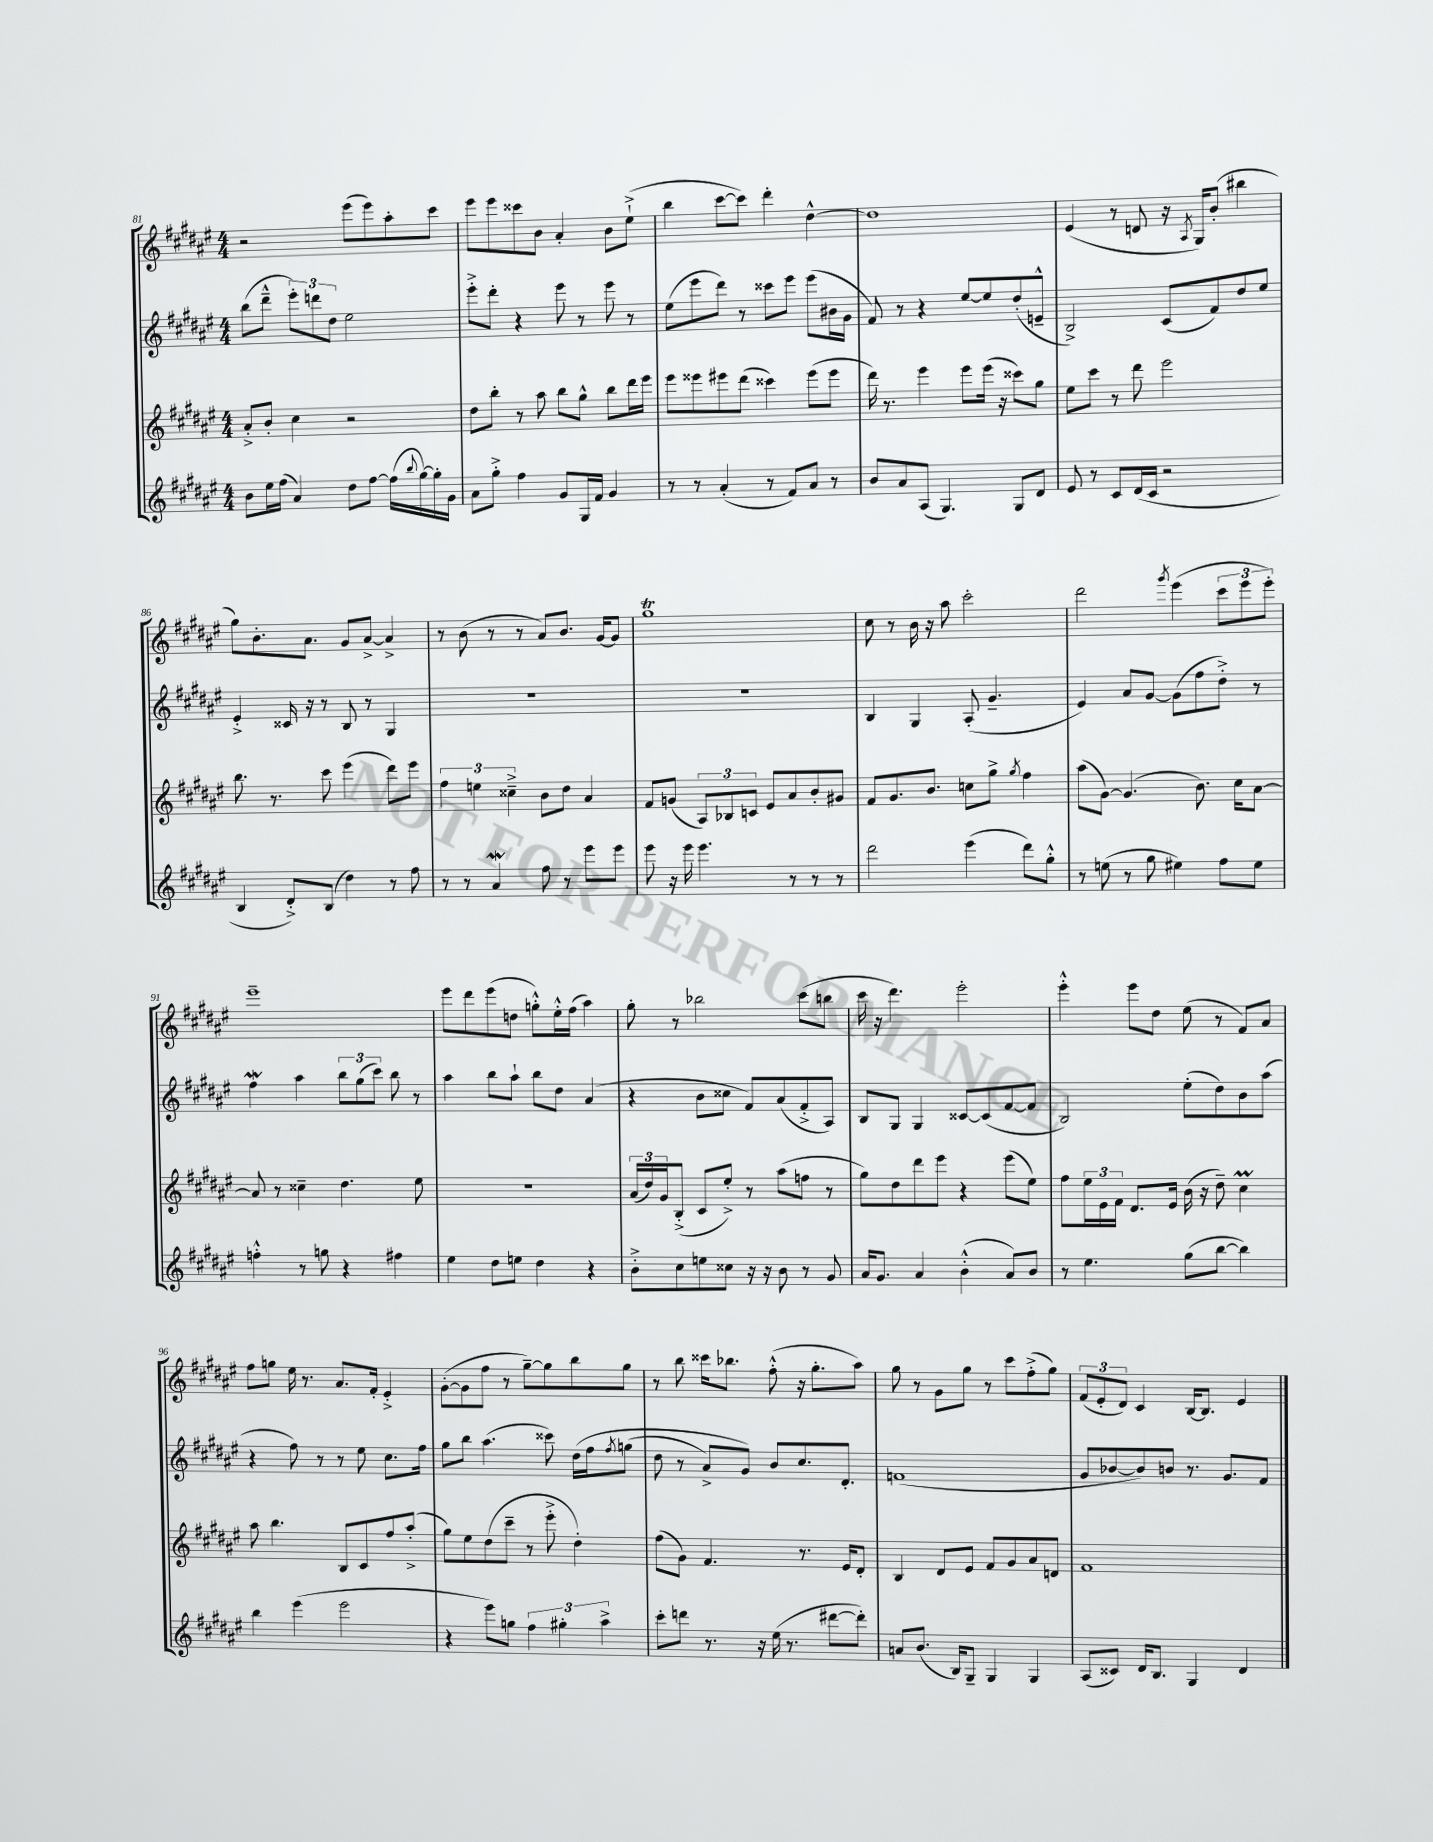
<<
\new StaffGroup <<
\new Staff = "s0" {
    \clef treble \key fis \major \numericTimeSignature \time 4/4
    r2 eis'''8( eis'''8) ais''8-. cis'''8 |
    eis'''8 eis'''8 cisis'''8 b'8 ais'4-. b'8 eis''8-!->( |
    b''4 cis'''8~ cis'''8) dis'''4-. dis''4~-^ |
    dis''1 |
    eis'4( r8 d'8 r16 \acciaccatura { ais8 } gis16) b'8-.( bis''4 |
    gis''8) b'8.-. ais'8. gis'8 ais'8~-> ais'4-> |
    r8 b'8( r8 r8 ais'8) b'8. gis'16~ gis'8 |
    gis''1\trill |
    cis''8 r8 b'16 r16 ais''8 cis'''2-. |
    dis'''2 \acciaccatura { gis'''8 } eis'''4( \tuplet 3/2 { cis'''8 eis'''8 eis'''8-.) } |
    eis'''1-- |
    eis'''8 dis'''8 eis'''8( d''8 g''8-.-^) eis''16-.-^ fis''16( ais''4) |
    gis''8-. r8 bes''2 cis'''8( b''8 |
    cis'''16 r16 dis'''4.) eis'''2-. |
    eis'''4-.-^ eis'''8 dis''8 eis''8( r8 fis'8) ais'8 |
    fis''8 g''8 eis''16 r8. ais'8. fis'16-. eis'4-.-> |
    gis'8~-.( gis'8 fis''8 r8 gis''8~--) gis''8 b''8 gis''8 |
    r8 b''8 cisis'''16 bes''8. fis''8-.-^( r16 gis''8.-. ais''8) |
    gis''8 r8 gis'8 gis''8 r8 cis'''8 fis''8-.->( gis''8) |
    \tuplet 3/2 { fis'8( eis'8-. dis'8) } cis'4 b16~ b8. eis'4 \bar "|." |
}
\new Staff = "s1" {
    \clef treble \key fis \major \numericTimeSignature \time 4/4
    b''8( dis'''8---^ \tuplet 3/2 { eis'''8-.) d'''8 dis''8 } eis''2 |
    eis'''8-.-> dis'''8-. r4 eis'''8 r8 eis'''8 r8 |
    eis''8( eis'''8 dis'''8) r8 cisis'''8 eis'''8 eis'''8( bis'16 gis'16 |
    fis'8) r8 r4 eis''8~ eis''8 dis''8-.( e'8---^ |
    b2->) cis'8( fis'8) dis''8 eis''8 |
    eis'4-.-> cisis'16 r16 r8 b8 r8 gis4 |
    R1 |
    R1 |
    b4 gis4 ais8-.( gis'4.-- |
    eis'4) ais'8 gis'8~ gis'8( fis''8 dis''8-.->) r8 |
    fis''4\mordent ais''4 \tuplet 3/2 { b''8 gis''8( cis'''8) } b''8 r8 |
    ais''4 b''8 ais''8-! b''8 dis''8 ais'4( |
    r4 b'8 cisis''8 fis'8) ais'8( fis'8-.-> ais8) |
    b8 gis8 gis4 cisis'8~ cisis'8( fis'8~ fis'8 |
    b2) eis''8-.( dis''8) b'8 ais''8( |
    r4 fis''8) r8 r8 eis''8 cis''8. fis''16 |
    gis''8 b''8 ais''4.( cisis'''8) dis''16\( fis''16 \acciaccatura { fis''8 } g''8( |
    dis''8 r8 ais'8->) gis'8\) b'8 cis''8. dis'8.-. |
    f'1( |
    gis'8 bes'8~ bes'8) b'8 r8. gis'8. fis'8 \bar "|." |
}
\new Staff = "s2" {
    \clef treble \key fis \major \numericTimeSignature \time 4/4
    ais'8-.-> b'8-. cis''4 r2 |
    dis''8 b''8-. r8 ais''8 b''8 gis''8-^ b''8 dis'''16 eis'''16 |
    eis'''8 eisis'''8 eis'''8 dis'''8( cisis'''4) eis'''8( eis'''8 |
    dis'''16) r8. eis'''4 eis'''8 eis'''16( r16 cisis'''8) gis''8 |
    eis''8 cis'''8 r8 dis'''8 eis'''2 |
    b''8. r8. cis'''8 eis'''4( dis'''8) eis'''8 |
    \tuplet 3/2 { fis''4 e''4 cisis''4---> } b'8 dis''8 ais'4 |
    fis'8 g'8( \tuplet 3/2 { ais8) bes8 c'8 } eis'8 ais'8 b'8-. gis'8 |
    fis'8 gis'8. b'8. c''8 gis''8-> \acciaccatura { gis''8 } fis''4 |
    ais''8( gis'8~) gis'4.( b'8.) cis''16 ais'8~ |
    ais'8 r8 cisis''4-- dis''4. eis''8 |
    R1 |
    \tuplet 3/2 { ais'16( dis''16) gis'16 } b8-.->( cis'8 eis''8-.->) r8 ais''8( f''8 r8 |
    gis''8) dis''8 dis'''8 eis'''8 r4 eis'''8( eis''8) |
    fis''8 \tuplet 3/2 { eis''16 eis'16 fis'16 } dis'8. eis'16 b'16( r16 dis''8--) cis''4\prall |
    ais''8 b''4. b8 cis'8 fis''8 ais''8-.->( |
    gis''8) eis''8 dis''8( cis'''8-- r8 eis'''8-.-> dis''4-.) |
    fis''8( gis'8) fis'4. r8. eis'16 dis'8-. |
    b4 dis'8 eis'8 fis'8 gis'8 ais'8 d'8 |
    fis'1 \bar "|." |
}
\new Staff = "s3" {
    \clef treble \key fis \major \numericTimeSignature \time 4/4
    b'8 eis''16 fis''16( ais'4) dis''8 fis''8~ fis''16( \appoggiatura { b''8 } gis''16~) gis''16-. gis'16 |
    ais'8 gis''8-.-> fis''4 gis'8 gis16 fis'16 gis'4 |
    r8 r8 ais'4-.( r8 fis'8) ais'8 r8 |
    b'8 ais'8 ais8( gis4.) gis8 dis'8 |
    eis'8 r8 cis'8 dis'16( cis'16 r2 |
    b4 dis'8-.->) b8( dis''4) r8 fis''8 |
    r8 r8 ais'4\mordent fis''8 r8 eis'''8 eis'''8 |
    eis'''8 r16 eis'''16 eis'''4. r8 r8 r8 |
    dis'''2 eis'''4( dis'''8) gis''8-.-^ |
    r8 e''8( r8 gis''8 eis''4) fis''8 eis''8 |
    f''4-.-^ r8 g''8 r4 fis''4 |
    eis''4 dis''8 e''8 dis''4 r4 |
    b'8-.-> cis''8 e''8 cisis''8 r16 r16 b'8 r8 gis'8 |
    ais'16 gis'8. ais'4 b'4-.-^( ais'8) b'8 |
    r8 eis''4. gis''8( b''8~ b''4) |
    b''4 eis'''4( eis'''2 |
    r4 eis'''8) g''8 \tuplet 3/2 { fis''4 gis''4-. ais''4-> } |
    cis'''8-. d'''8 r8. r16 eis''16( r8. dis'''8~ dis'''8-.) |
    a'8 b'8.( b16) gis8-- gis4 gis4 |
    ais8( cisis'8) dis'16 b8. gis4 dis'4 \bar "|." |
}
>>
>>
\layout { \context { \Score currentBarNumber = #81 } }
